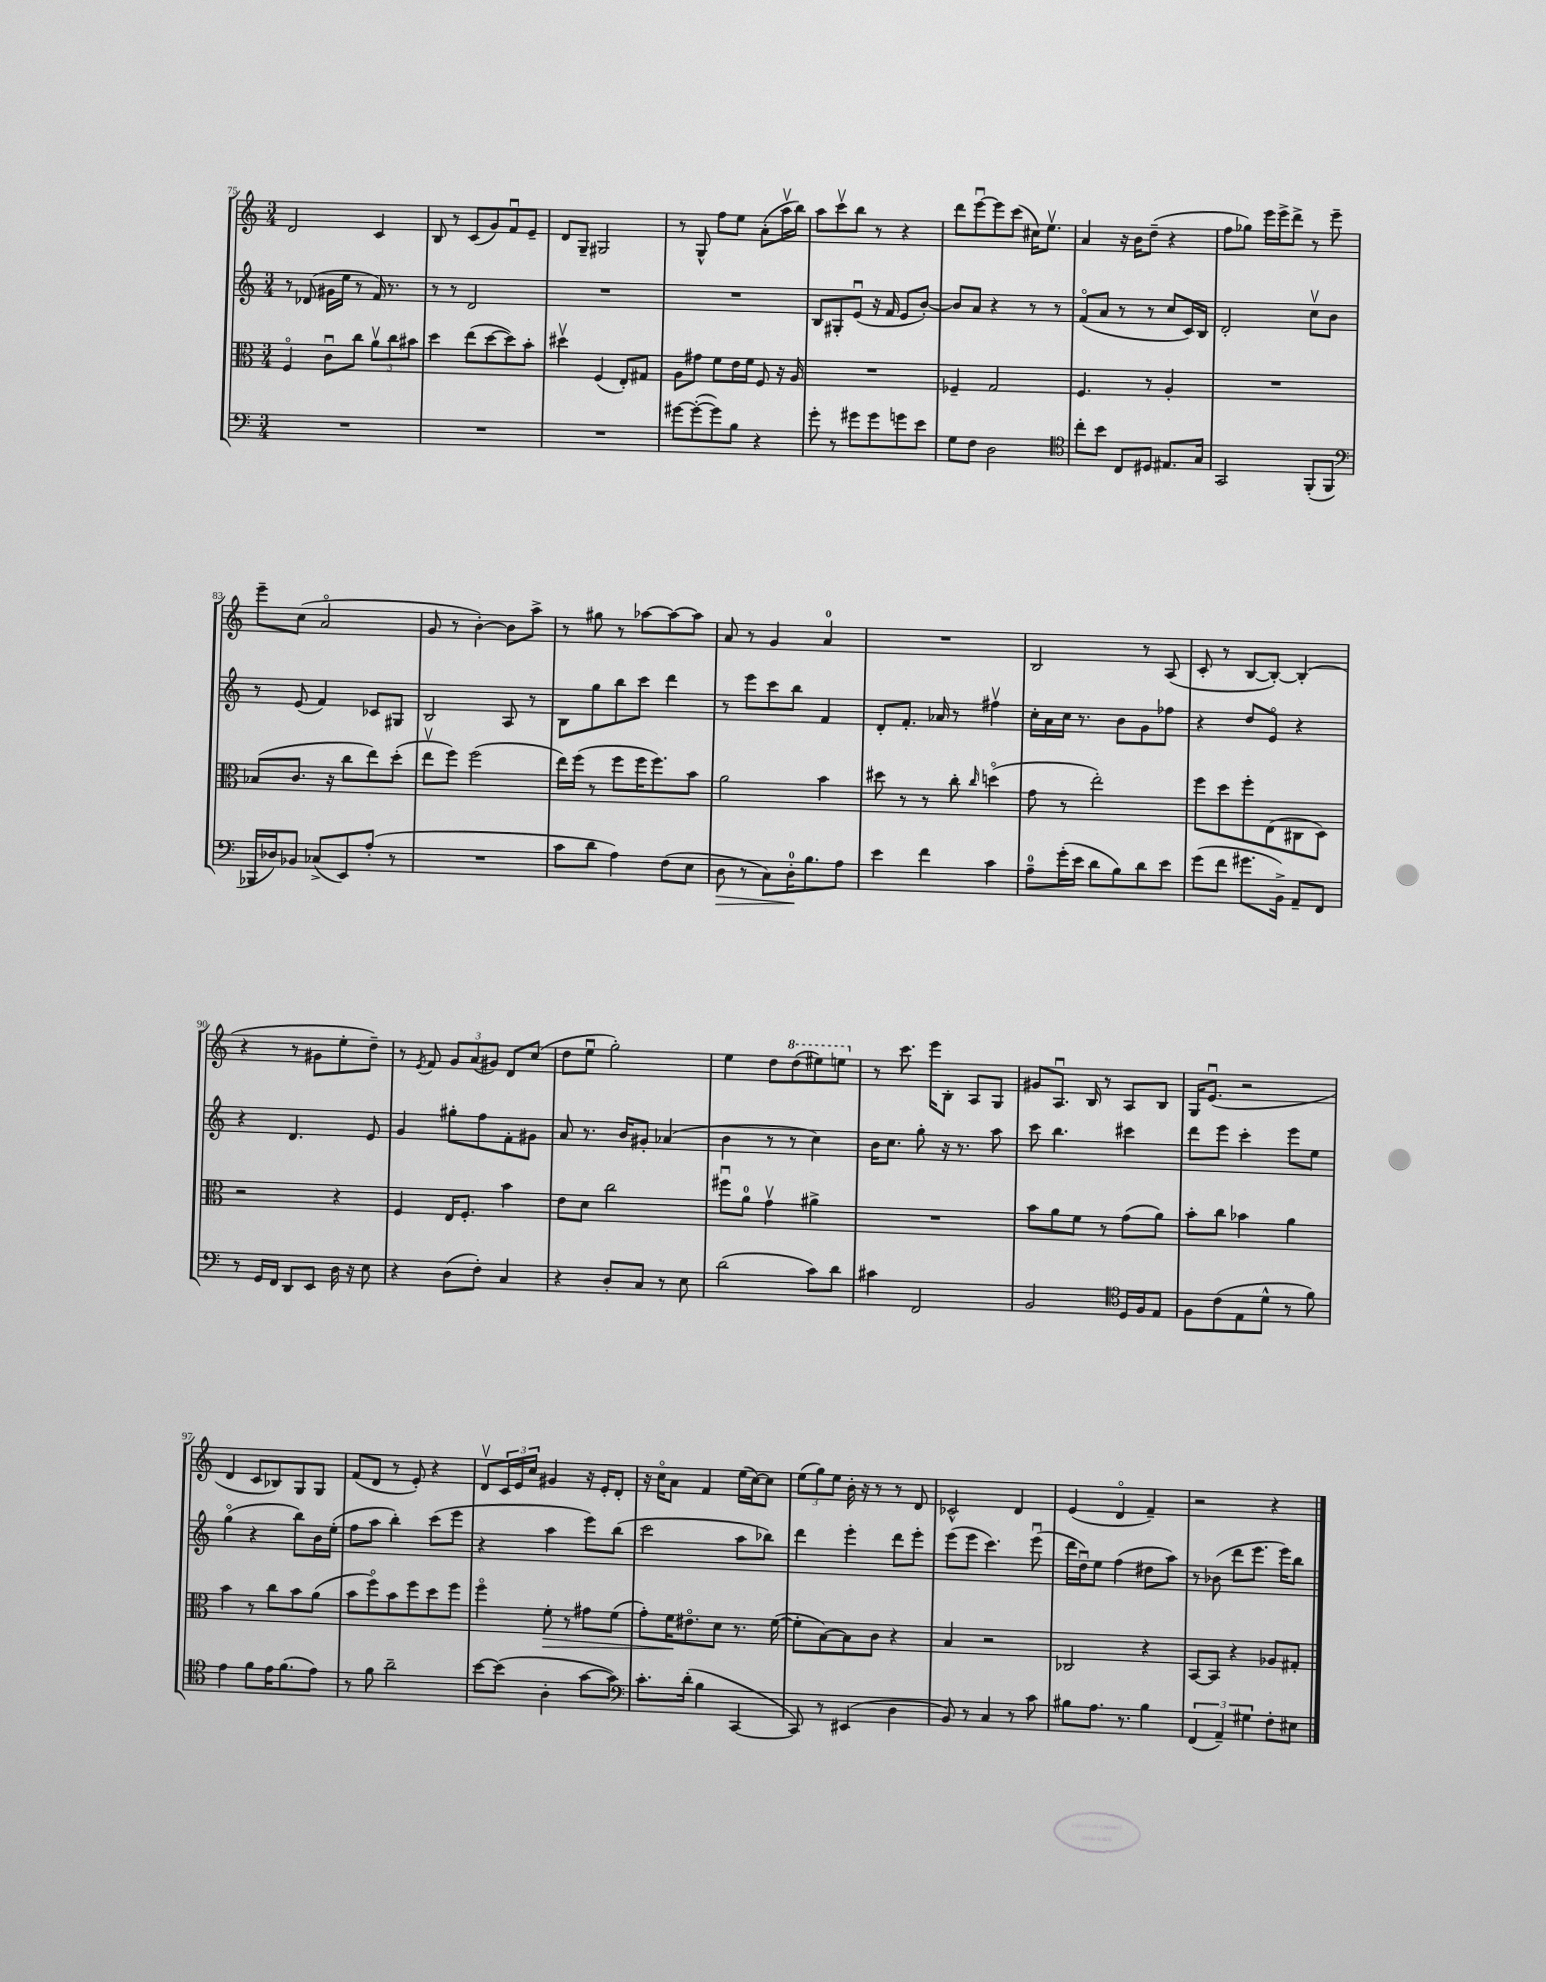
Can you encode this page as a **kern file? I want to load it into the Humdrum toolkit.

**kern	**kern	**kern	**kern
*staff4	*staff3	*staff2	*staff1
*clefF4	*clefC3	*clefG2	*clefG2
*k[]	*k[]	*k[]	*k[]
*M3/4	*M3/4	*M3/4	*M3/4
2.r	4Fo	8r	2d
.	.	(8d-	.
.	8cu	16g#	.
.	.	16ee	.
.	8cc	8r	.
.	12av	16f)	4c
.	.	8.r	.
.	12cc	.	.
.	12b#	.	.
=	=	=	=
2.r	4dd	8r	8B
.	.	8r	8r
.	(8ee	2d	(8c
.	[8dd	.	8g)
.	8dd])	.	8fu
.	8b'	.	8e~
=	=	=	=
2.r	4dd#v	2.r	8d
.	.	.	8G~
.	(4F	.	2G#
.	8E')	.	.
.	8G#	.	.
=	=	=	=
[8g#	8A	2.r	8r
(8g#'_	8g#	.	8G^^
8g#])	8f	.	8ff
8B	16e	.	8ee
.	16f	.	.
4r	8F	.	(8a'
.	16r	.	16aav
.	16A	.	16bb)
=	=	=	=
8g'	2.r	8B	8aa
8r	.	8G#'	8cccv
8g#	.	(8eu	8bb
8g#	.	16r	8r
.	.	16f	.
8g	.	8e	4r
8e	.	[8b')	.
=	=	=	=
8G	4F-~	8b]	8ddd
8F	.	8a	[8eeeu
2D	2G	4r	8eee]
.	.	.	(8ccc
.	.	8r	16cc#)
.	.	.	8.eev
.	.	8r	.
=	=	=	=
*clefC4	*	*	*
8cc'	4.F	(8fo	4a
8b	.	8a	.
8C	.	8r	16r
.	.	.	16b
8D#	8r	8r	(8dd~
8.E#	4A'	8cc	4r
.	.	16c)	.
16G	.	16B	.
=	=	=	=
2GG	2.r	2d'	8ff
.	.	.	8gg-)
.	.	.	16eee
.	.	.	16eee^
.	.	.	8ddd^
(8FF'	.	8ccv	8r
8FF	.	8b	8eee~
=	=	=	=
*clefF4	*	*	*
16BBB-	(8B-	8r	8eee~
16D-)	.	.	.
8BB-	8.c	(8e	(8cc
(8C-^	.	4f)	2ao
.	16r	.	.
8EE)	8cc	.	.
(8A'	8ee)	8c-	.
8r	(8dd'	8G#	.
=	=	=	=
2.r	8eev	2B	8g
.	8ff)	.	8r
.	(2ff	.	[4b')
.	.	8A	8b]
.	.	8r	8aa^
=	=	=	=
8c	16ee)	8B	8r
.	(16ff	.	.
8d	8r	8gg	8gg#
4A)	8ff	8bb	8r
.	16ff	8ccc	[8aa-
.	8.ff)	.	.
(8F	.	4ddd	8aa-_
8E	8b	.	8aa-]
=	=	=	=
8D	2a	8r	8a
8r	.	8eee	8r
8C)	.	8ccc	4g
16D'	.	8bb	.
8.B	.	.	.
.	4b	4f	4a
8A	.	.	.
=	=	=	=
4e	8dd#	8d'	2.r
.	8r	8.f'	.
4f	8r	.	.
.	.	16a-	.
.	8cc'	8r	.
.	16qqcc	.	.
4c	(4ddo	4ff#v	.
=	=	=	=
8A~	8g	16cc'	2B
.	.	16a	.
(16g'	8r	16cc	.
16e	.	8.r	.
8d	2ee')	.	.
8B)	.	8b	.
8d	.	8g	8r
8e	.	8ff-	(8A
=	=	=	=
(8g	8ff	4r	8c'
8f	8dd	.	8r
8.g#	8ff'	8dd	[8B
.	(8E	8eo	8B'_)
16BB^)	.	.	.
8AA~	8C#	4r	(4B']
8FF	8D)	.	.
=	=	=	=
8r	2r	4r	4r
16GG	.	.	.
16FF	.	.	.
8DD	.	4.d	8r
8EE	.	.	8g#
16D	4r	.	8ee'
16r	.	.	.
8E	.	8e	8dd~)
=	=	=	=
4r	4F	4g	8r
.	.	.	8qe
.	.	.	8f
(8D	16E	8gg#'	12g
.	8.F'	.	.
.	.	.	(12a
8F')	.	8ff	.
.	.	.	12g#)
4C	4b	8f'	8d
.	.	8g#	(8cc
=	=	=	=
4r	8e	8a	8dd
.	8d	8.r	8eeu
8D'	2cc	.	2gg')
.	.	16b	.
8C	.	8g#'	.
8r	.	(4a-	.
8E	.	.	.
=	=	=	=
(2d	8ff#u	4b	4ee
.	8a	.	.
.	4gv	8r	8dd
.	.	8r	(8ddd
8c)	4a#^	4cc)	8eee#)
8d	.	.	8eee
=	=	=	=
4c#	2.r	16b	8r
.	.	8.cc	.
.	.	.	8.ccc
2FF	.	8gg'	.
.	.	.	16eee
.	.	16r	8B'
.	.	8.r	.
.	.	.	8A
.	.	8aa	8G
=	=	=	=
2BB	8b	8ccc	8g#
.	8a	4.bb	8.Au
.	8f	.	.
.	.	.	16B
.	8r	.	8r
*clefC4	*	*	*
16D	(8g	4ccc#	8A
16F	.	.	.
8E	8a)	.	8B
=	=	=	=
8F	8b'	8ddd	16G
.	.	.	(8.eu
(8c	8cc	8eee	.
8E	4b-	4ccc'	2r
8d^^	.	.	.
8r	4a	8eee	.
8f)	.	8ee	.
=	=	=	=
4e	4b	(4ggo	4d
8f	8r	4r	8c
16e	8cc	.	8B-)
(8.f	.	.	.
.	8b	8bb)	8G
8e)	(8a	16b	8G
.	.	(16ee'	.
=	=	=	=
8r	8b	8ff	(8f
8f	8ffo)	8aa	8d
2a~	8b	4bb')	8r
.	8ff	.	8e')
.	8dd	(8ccc	4r
.	8ff	8eee	.
=	=	=	=
[8b	4ffo	4r	8dv
(8b]	.	.	24c
.	.	.	24e
.	.	.	24cc
4A'	8f'	4aa	4g#
.	8r	.	.
[8g	8g#	8eee)	16r
.	.	.	16e'
8g])	(8f	(8bb	8d'
=	=	=	=
*clefF4	*	*	*
8.c'	8g')	2ccc	16r
.	.	.	16cco
.	16f	.	8a
(16d'	8.e#o	.	.
4B	.	.	4f
.	8d	.	.
[4CC	8.r	8aa	(16ee
.	.	.	[16cc)
.	.	8bb-)	8cc]
.	([16f	.	.
=	=	=	=
8CC])	8f']	4ddd	(12ee
.	.	.	12gg)
8r	[8B)	.	.
.	.	.	12ee
(4EE#	8B]	4eee'	16b'
.	.	.	16r
.	8c	.	8r
4D	4r	8ddd	8r
.	.	8eee'	8d
=	=	=	=
8BB)	4B	(8eee	2c-^^
8r	.	8eee	.
4C	2r	4.ccc)	.
8r	.	.	4d
8c	.	(8eeeu	.
=	=	=	=
8B#	2C-	16ddd	(4e
.	.	16ddu)	.
8.A	.	8ee	.
.	.	(4ff	4do
8.r	.	.	.
4B#	4r	8dd#	4f~)
.	.	8aa)	.
=	=	=	=
(6FF	[8BB	8r	2r
.	8BB]	(8b-	.
6AA~)	.	.	.
.	4r	8ddd	.
6G#	.	.	.
.	.	8.eee	.
8F'	8A-	.	4r
.	.	16eee)	.
8E#	8G#'	8bb	.
==	==	==	==
*-	*-	*-	*-
